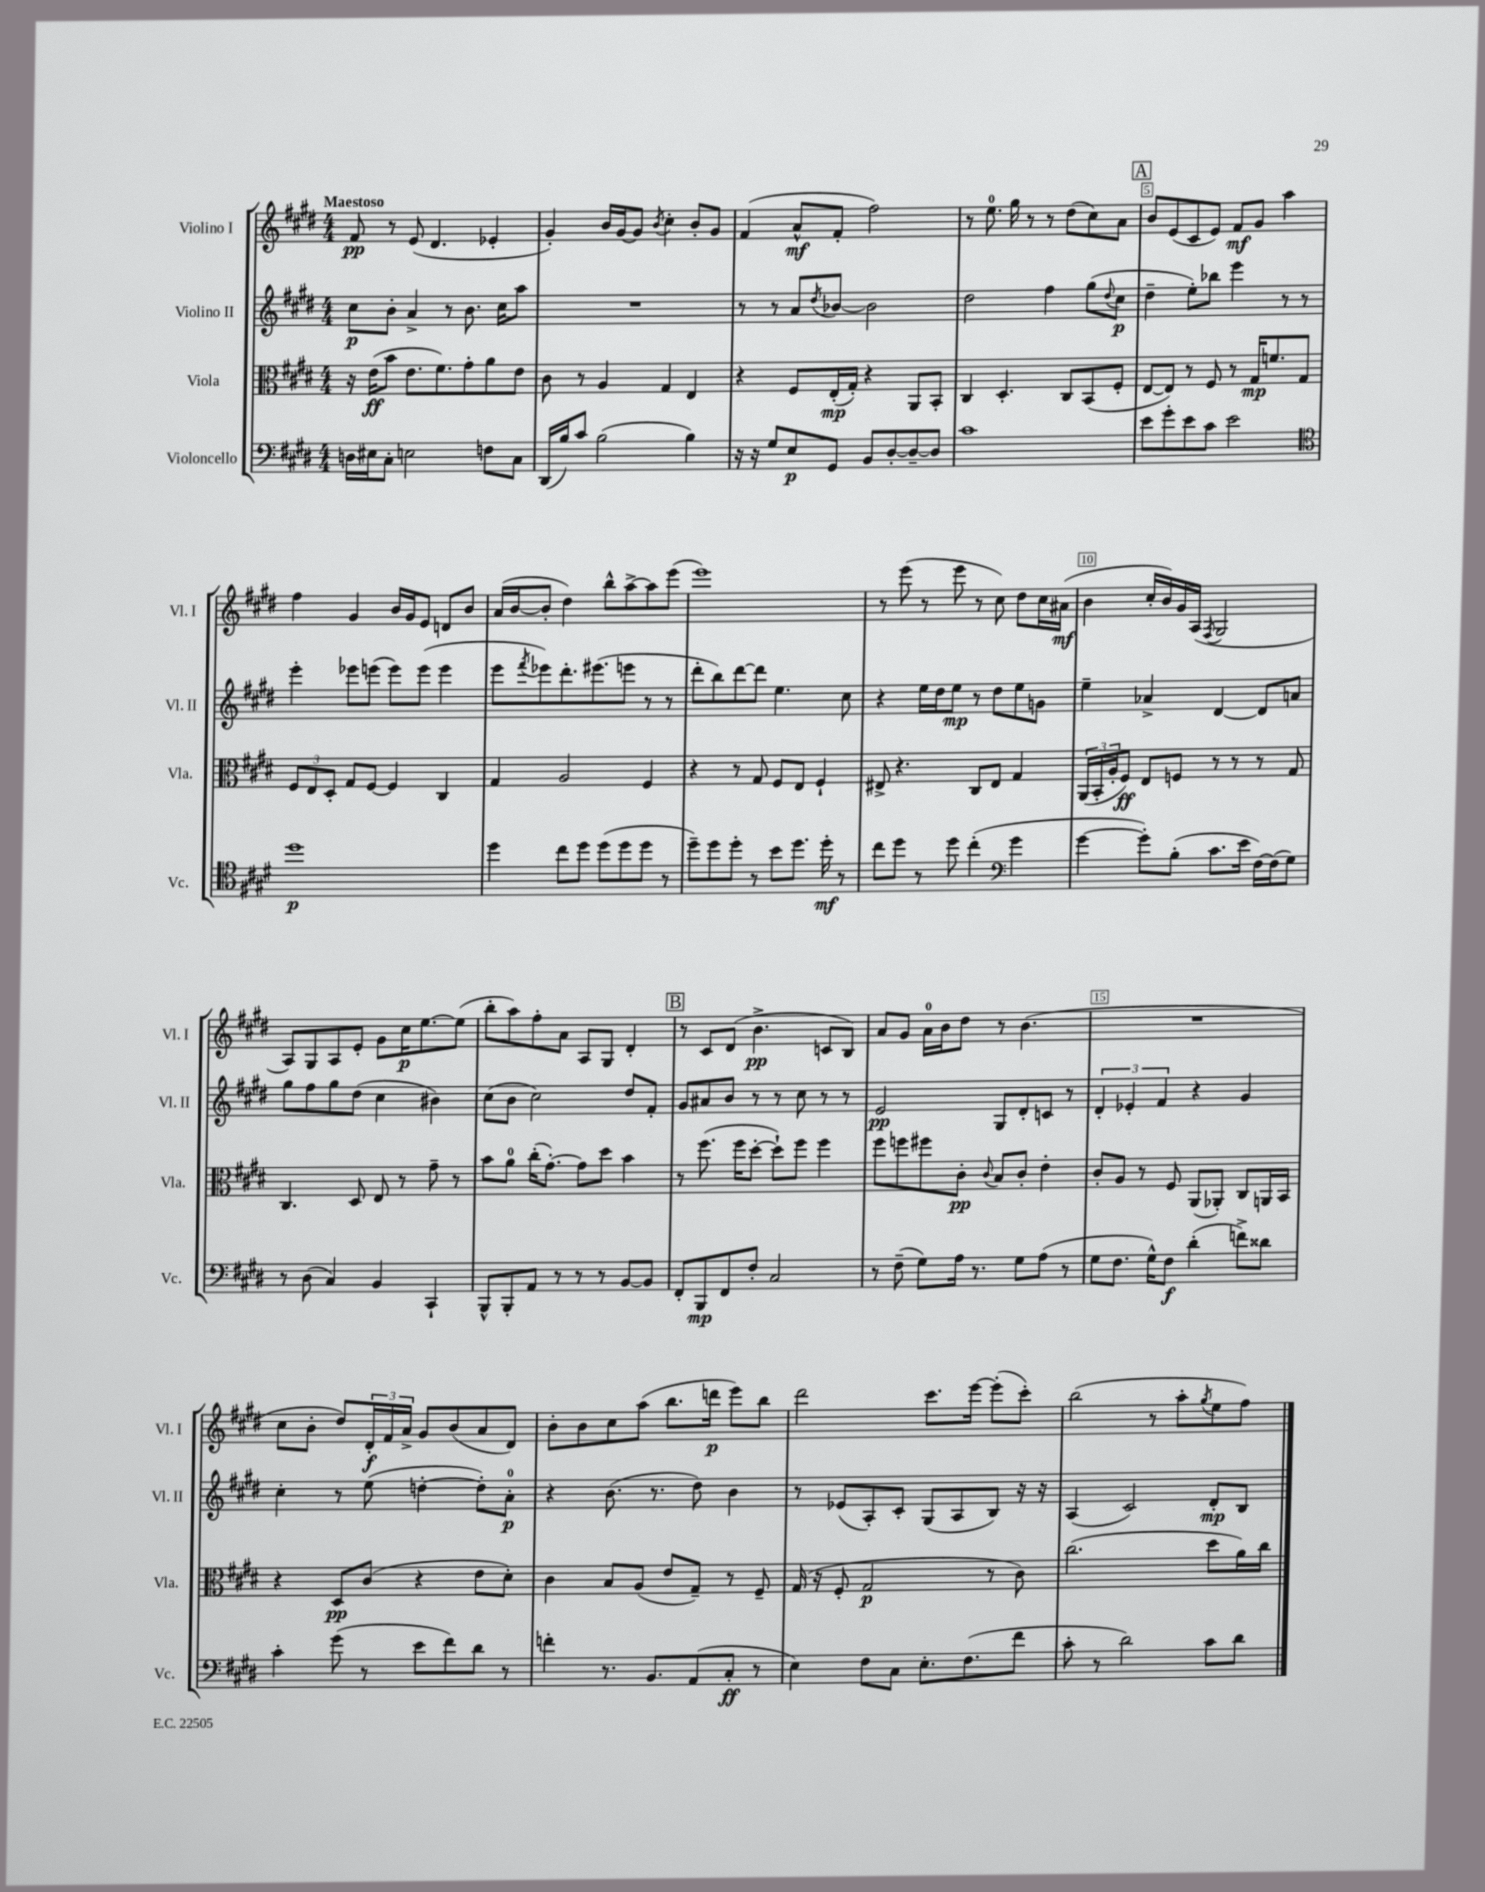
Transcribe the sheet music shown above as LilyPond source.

<<
\new StaffGroup <<
\new Staff = "s0" \with { instrumentName = "Violino I" shortInstrumentName = "Vl. I" } {
    \clef treble \key e \major \numericTimeSignature \time 4/4 \tempo "Maestoso"
    fis'8\pp r8 e'8( dis'4. ees'4-. |
    gis'4-.) b'16 gis'16~ gis'8 \acciaccatura { b'8 } cis''4-. b'8-. gis'8 |
    fis'4( a'8-^\mf fis'8-. fis''2) |
    r8 e''8.-0 gis''16 r8 r8 dis''8( cis''8) a'8 |
    \mark \markup { \box "A" } b'8 e'8( cis'8 e'8) fis'8\mf gis'8 a''4 |
    fis''4 gis'4 b'16 gis'16 e'8 d'8 b'8 |
    a'16( b'16~ b'8-. dis''4) b''8-^ a''8~-> a''8 e'''8( |
    e'''1) |
    r8 e'''8( r8 e'''8 r8 cis''8) dis''8 cis''16 ais'16\mf( |
    b'4 cis''16-. b'16) gis'16 a16( \acciaccatura { fis8 } gis2 |
    a8) gis8 a8 e'8-. gis'8 cis''16\p e''8.~ e''8( |
    b''8-. a''8) fis''8-. a'8 a8 gis8 dis'4-. |
    \mark \markup { \box "B" } r8 cis'8 dis'8( b'4.->\pp c'8 b8) |
    a'8 gis'8 a'16-0 b'16 dis''8 r8 b'4.( |
    R1 |
    cis''8 b'8-. dis''8) \tuplet 3/2 { dis'16-.\f fis'16 a'16-> } gis'8 b'8( a'8 dis'8) |
    b'8-. b'8 cis''8 a''8( b''8. d'''16\p e'''8) b''8 |
    dis'''2 cis'''8. e'''16~ e'''8-.( cis'''8-.) |
    b''2( r8 a''8-. \acciaccatura { gis''8 } e''8 fis''8) \bar "|." |
}
\new Staff = "s1" \with { instrumentName = "Violino II" shortInstrumentName = "Vl. II" } {
    \clef treble \key e \major \numericTimeSignature \time 4/4
    cis''8\p b'8-. a'4-> r8 b'8. cis''16 a''8 |
    R1 |
    r8 r8 a'8 \acciaccatura { dis''8 } bes'8~ bes'2 |
    dis''2 fis''4 gis''8( \appoggiatura { dis''8 } cis''8\p |
    \mark \markup { \box "A" } dis''4-- e''8-.) bes''8 e'''4 r8 r8 |
    e'''4-. ees'''8 e'''8( e'''8) e'''8( e'''4 |
    e'''8 \acciaccatura { fis'''8 } ees'''8) dis'''8.-. eis'''8.( e'''8 r8 r8 |
    dis'''8-. b''8) dis'''8~ dis'''8 e''4. cis''8 |
    r4 e''16 dis''16 e''8\mp r8 dis''8 e''8 g'8 |
    e''4-- aes'4-> dis'4~ dis'8 a'8 |
    gis''8 fis''8 gis''8 dis''8( cis''4 bis'4) |
    cis''8( b'8 cis''2) dis''8 fis'8-. |
    \mark \markup { \box "B" } gis'8 ais'8 b'8 r8 r8 cis''8 r8 r8 |
    e'2\pp gis8 dis'8-. c'8 r8 |
    \tuplet 3/2 { dis'4-. ees'4-. fis'4 } r4 gis'4 |
    cis''4-. r8 e''8( d''4~-. d''8-.) a'8-0-.\p |
    r4 b'8.( r8. dis''8) b'4 |
    r8 ees'8( a8-.) cis'8-. gis8( a8 b8) r16 r16 |
    a4( cis'2) dis'8-.\mp b8 \bar "|." |
}
\new Staff = "s2" \with { instrumentName = "Viola" shortInstrumentName = "Vla." } {
    \clef alto \key e \major \numericTimeSignature \time 4/4
    r16 e'16\ff( b'8 e'8. fis'8.) gis'8-. a'8 e'8 |
    cis'8 r8 a4 gis4 e4 |
    r4 fis8 e16-.\mp( gis16-.) r4 a,8 b,8-. |
    cis4 dis4.-. cis8 b,8( fis8-. |
    \mark \markup { \box "A" } e8~ e8) r8 fis8 r8 gis16\mp f'8. gis8 |
    \tuplet 3/2 { fis8 e8 dis8-. } gis8 fis8~ fis4 cis4 |
    gis4 a2 fis4 |
    r4 r8 gis8 fis8 e8 fis4-! |
    eis8-> r4. cis8 eis8 gis4 |
    \tuplet 3/2 { a,16( b,16-. a16-. } fis8\ff) e8 f8 r8 r8 r8 gis8 |
    cis4. dis8 e8 r8 gis'8-- r8 |
    b'8 a'8-0 cis''16-.( gis'8.~-.) gis'8 dis''8 b'4 |
    \mark \markup { \box "B" } r8 fis''8.( fis''16 dis''8~-. dis''8-!) fis''8 fis''4 |
    fis''8 f''8 fis''8 cis'8-.\pp \appoggiatura { cis'8 } b8 cis'8-. e'4-. |
    cis'8-. a8 r8 fis8 a,8( aes,8-.) cis8 a,16 b,16 |
    r4 dis8\pp cis'8( r4 e'8 dis'8-.) |
    cis'4 b8 a8( e'8 gis8--) r8 fis8-- |
    gis16( r16 fis8-. gis2\p r8 cis'8) |
    cis''2.( dis''8 a'16) cis''16 \bar "|." |
}
\new Staff = "s3" \with { instrumentName = "Violoncello" shortInstrumentName = "Vc." } {
    \clef bass \key e \major \numericTimeSignature \time 4/4
    d16 eis16 cis8-. e2 f8 cis8 |
    dis,16( b16) cis'8 b2( b4) |
    r16 r16 gis8 e8\p gis,8 b,8 dis8~-. dis8~-- dis8 |
    cis'1 |
    \mark \markup { \box "A" } e'8 gis'8-. e'8 cis'8 e'2 |
    \clef tenor dis''1\p |
    dis''4 cis''8 dis''8 dis''8( dis''8 dis''8 r8 |
    dis''8--) dis''8 dis''8-. r8 b'8 dis''8. dis''16-.\mf r8 |
    cis''8 dis''8 r8 dis''8 cis''4-.( \clef bass gis'4 |
    gis'4~ gis'8-.) b8-.( cis'8. e'16 fis16~) fis16( gis8) |
    r8 dis8( cis4) b,4 cis,4-! |
    b,,8-^ b,,8-. a,8 r8 r8 r8 b,8~ b,8 |
    \mark \markup { \box "B" } fis,8-. b,,8\mp fis,8 fis8-. cis2 |
    r8 fis8--( gis8) a16 r8. gis8 a8( r8 |
    gis8 fis8. gis16-^) fis8\f dis'4-.( f'8->) disis'8 |
    cis'4-. gis'8( r8 e'8 fis'8) dis'8 r8 |
    f'4-. r8. b,8. a,8( cis8-.\ff r8 |
    e4) fis8 cis8 e8.-. fis8.( fis'8 |
    cis'8-. r8 dis'2) cis'8 dis'8 \bar "|." |
}
>>
>>
\layout { \context { \Score \override BarNumber.break-visibility = ##(#f #t #t) barNumberVisibility = #(every-nth-bar-number-visible 5) \override BarNumber.stencil = #(make-stencil-boxer 0.1 0.3 ly:text-interface::print) } }
